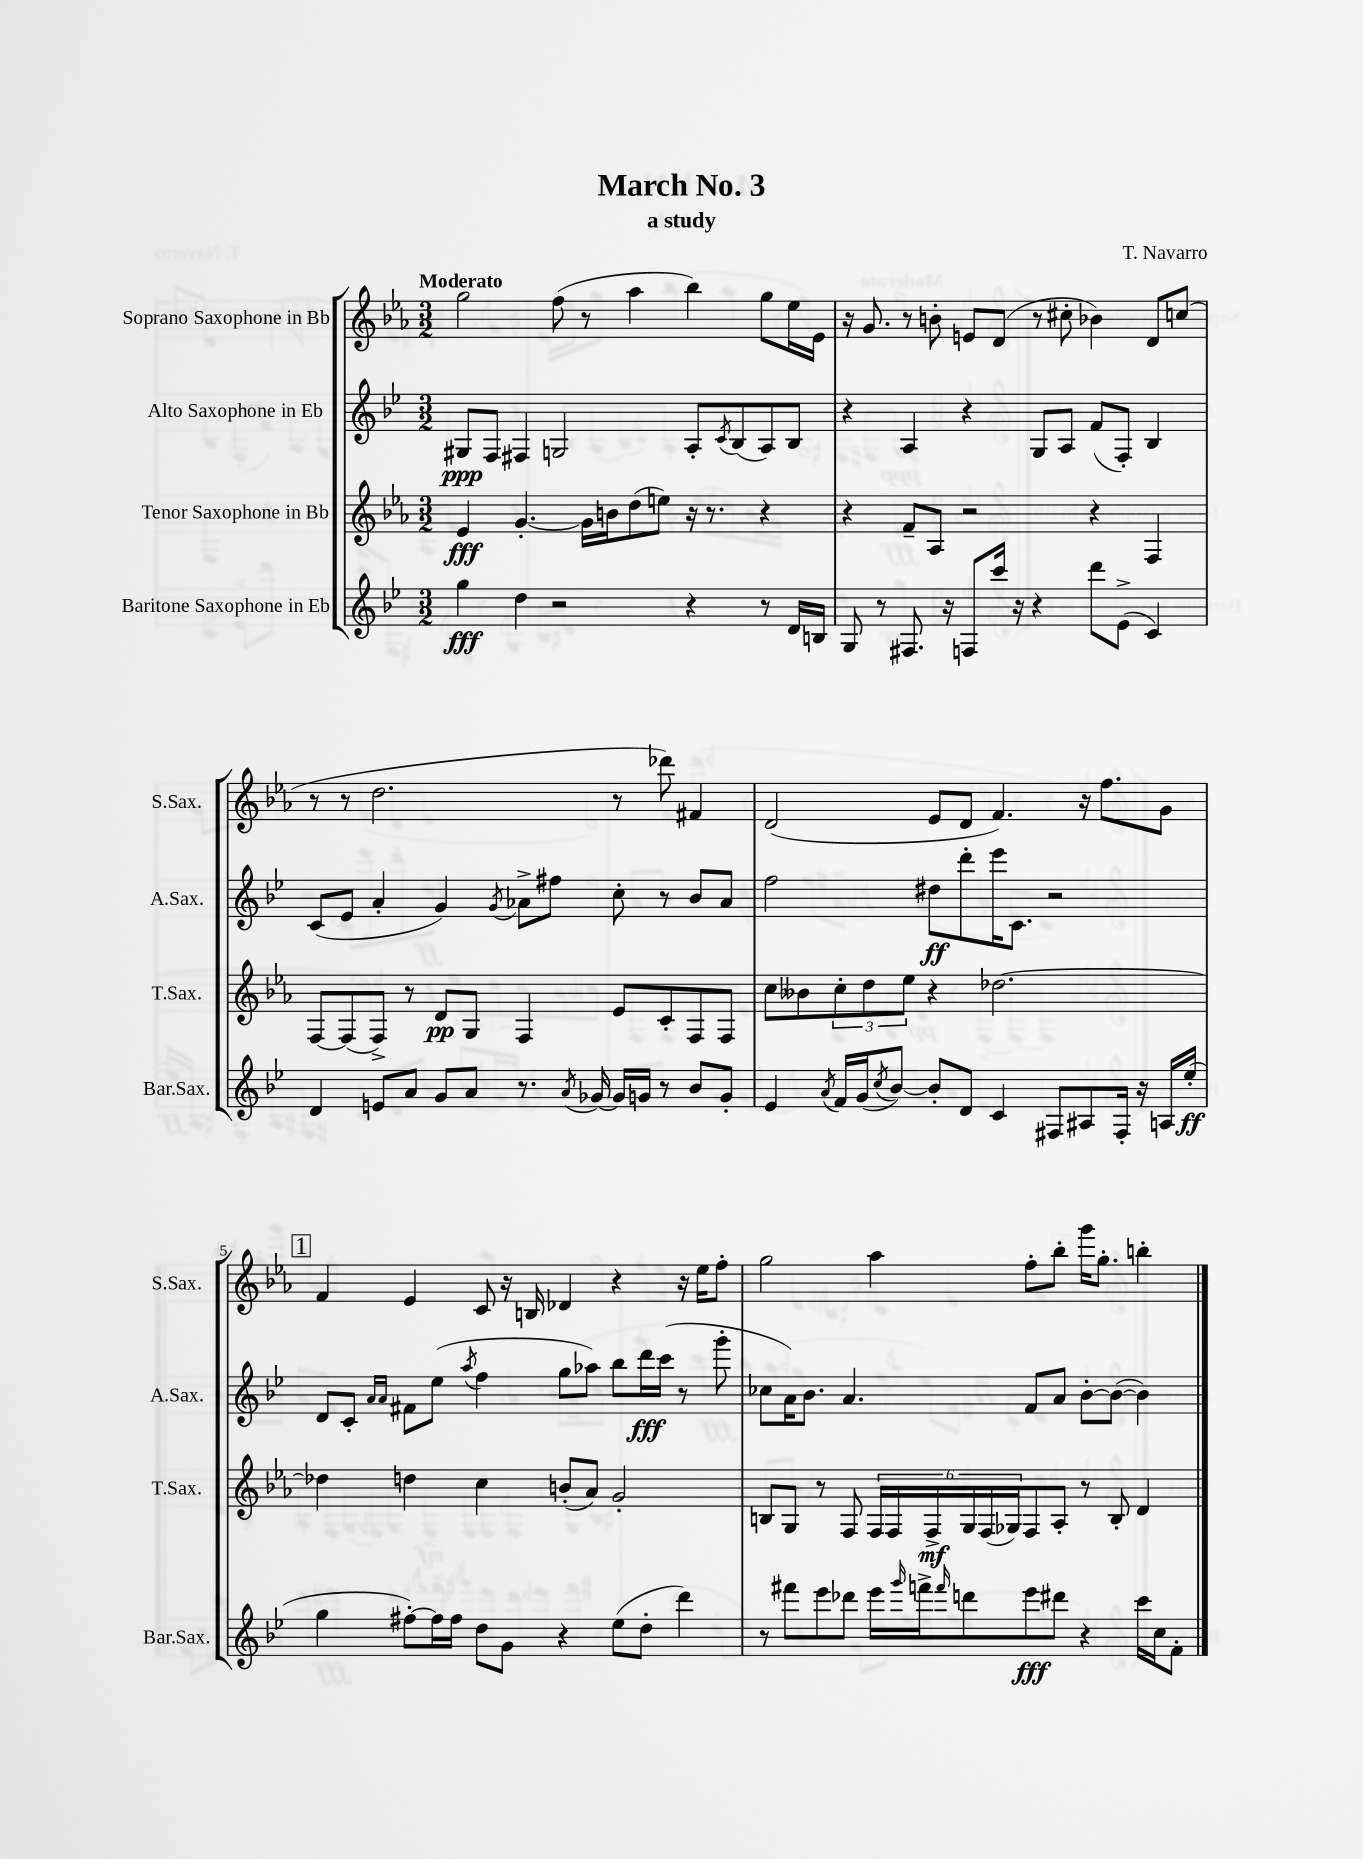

**kern	**kern	**kern	**kern
*staff4	*staff3	*staff2	*staff1
*clefG2	*clefG2	*clefG2	*clefG2
*k[b-e-]	*k[b-e-a-]	*k[b-e-]	*k[b-e-a-]
*M3/2	*M3/2	*M3/2	*M3/2
4gg	4e-	8G#	2gg
.	.	8F	.
4dd	[4.g'	4F#	.
2r	.	2G	(8ff
.	16g]	.	8r
.	16b	.	.
.	(8dd	.	4aa-
.	8ee)	.	.
4r	16r	8A'	4bb-)
.	8.r	.	.
.	.	8qc	.
.	.	(8B-	.
8r	4r	8A)	8gg
16d	.	8B-	16ee-
16B	.	.	16e-
=	=	=	=
8G	4r	4r	16r
.	.	.	8.g
8r	.	.	.
8.F#	8f~	4A	8r
.	8A-	.	8b'
16r	.	.	.
8F	2r	4r	8e
16ccc	.	.	(8d
16r	.	.	.
4r	.	8G	8r
.	.	8A	8cc#'
8ddd	4r	(8f	4b-)
(8e-^	.	8F')	.
4c)	4F	4B-	8d
.	.	.	(8cc
=	=	=	=
4d	[8F	(8c	8r
.	(8F]	8e-	8r
8e	8F^)	4a'	2.dd
8a	8r	.	.
8g	8d	4g)	.
8a	8G	.	.
.	.	8qg	.
8.r	4F	8a-^	.
.	.	8ff#	.
8qa	.	.	.
[16g-	.	.	.
16g-]	8e-	8cc'	8r
16g	.	.	.
8r	8c'	8r	8ddd-)
8b-	8F	8b-	4f#
8g'	8F	8a-	.
=	=	=	=
4e-	8cc	2ff	(2d
.	8b--	.	.
8qa	.	.	.
16f	12cc'	.	.
(16g	.	.	.
.	12dd	.	.
8qcc	.	.	.
[8b-)	.	.	.
.	12ee-	.	.
8b-']	4r	8dd#	8e-
8d	.	8ddd'	8d
4c	[2.dd-	16eee-	4.f)
.	.	8.c	.
8F#	.	2r	.
8A#	.	.	16r
.	.	.	8.ff
16F#'	.	.	.
16r	.	.	.
16A	.	.	8g
(16ee-'	.	.	.
=	=	=	=
4gg	4dd-]	8d	4f
.	.	8c'	.
.	.	16qqa	.
.	.	16qqa	.
[8ff#')	4dd	8f#	4e-
16ff#]	.	(8ee-	.
16ff#	.	.	.
.	.	8qaa	.
8dd	4cc	4ff	8c
8g	.	.	16r
.	.	.	16B
4r	(8b'	8gg	4d-
.	8a-)	8aa-)	.
(8ee-	2g'	8bb-	4r
8dd'	.	16ddd	.
.	.	(16ccc	.
4ddd)	.	8r	16r
.	.	.	16ee-
.	.	8ggg'	8ff'
=	=	=	=
8r	8B	8cc-	2gg
8fff#	8G	16a)	.
.	.	8.b-	.
8eee-	8r	.	.
8ddd-	8F	4.a	.
16eee-	24F	.	4aa-
.	24F	.	.
16qqggg	.	.	.
16fff^	.	.	.
.	24F^	.	.
16qqfff	.	.	.
8ddd	24G	.	.
.	(24F	.	.
.	24G-)	.	.
8eee-	8F	8f	8ff'
8ddd#	8A-'	8a	8bb-'
4r	8r	[8b-'	16ggg
.	.	.	8.gg'
.	8B'	(8b-_	.
16ccc	4d	4b-])	4bb'
16cc	.	.	.
8f'	.	.	.
==	==	==	==
*-	*-	*-	*-
